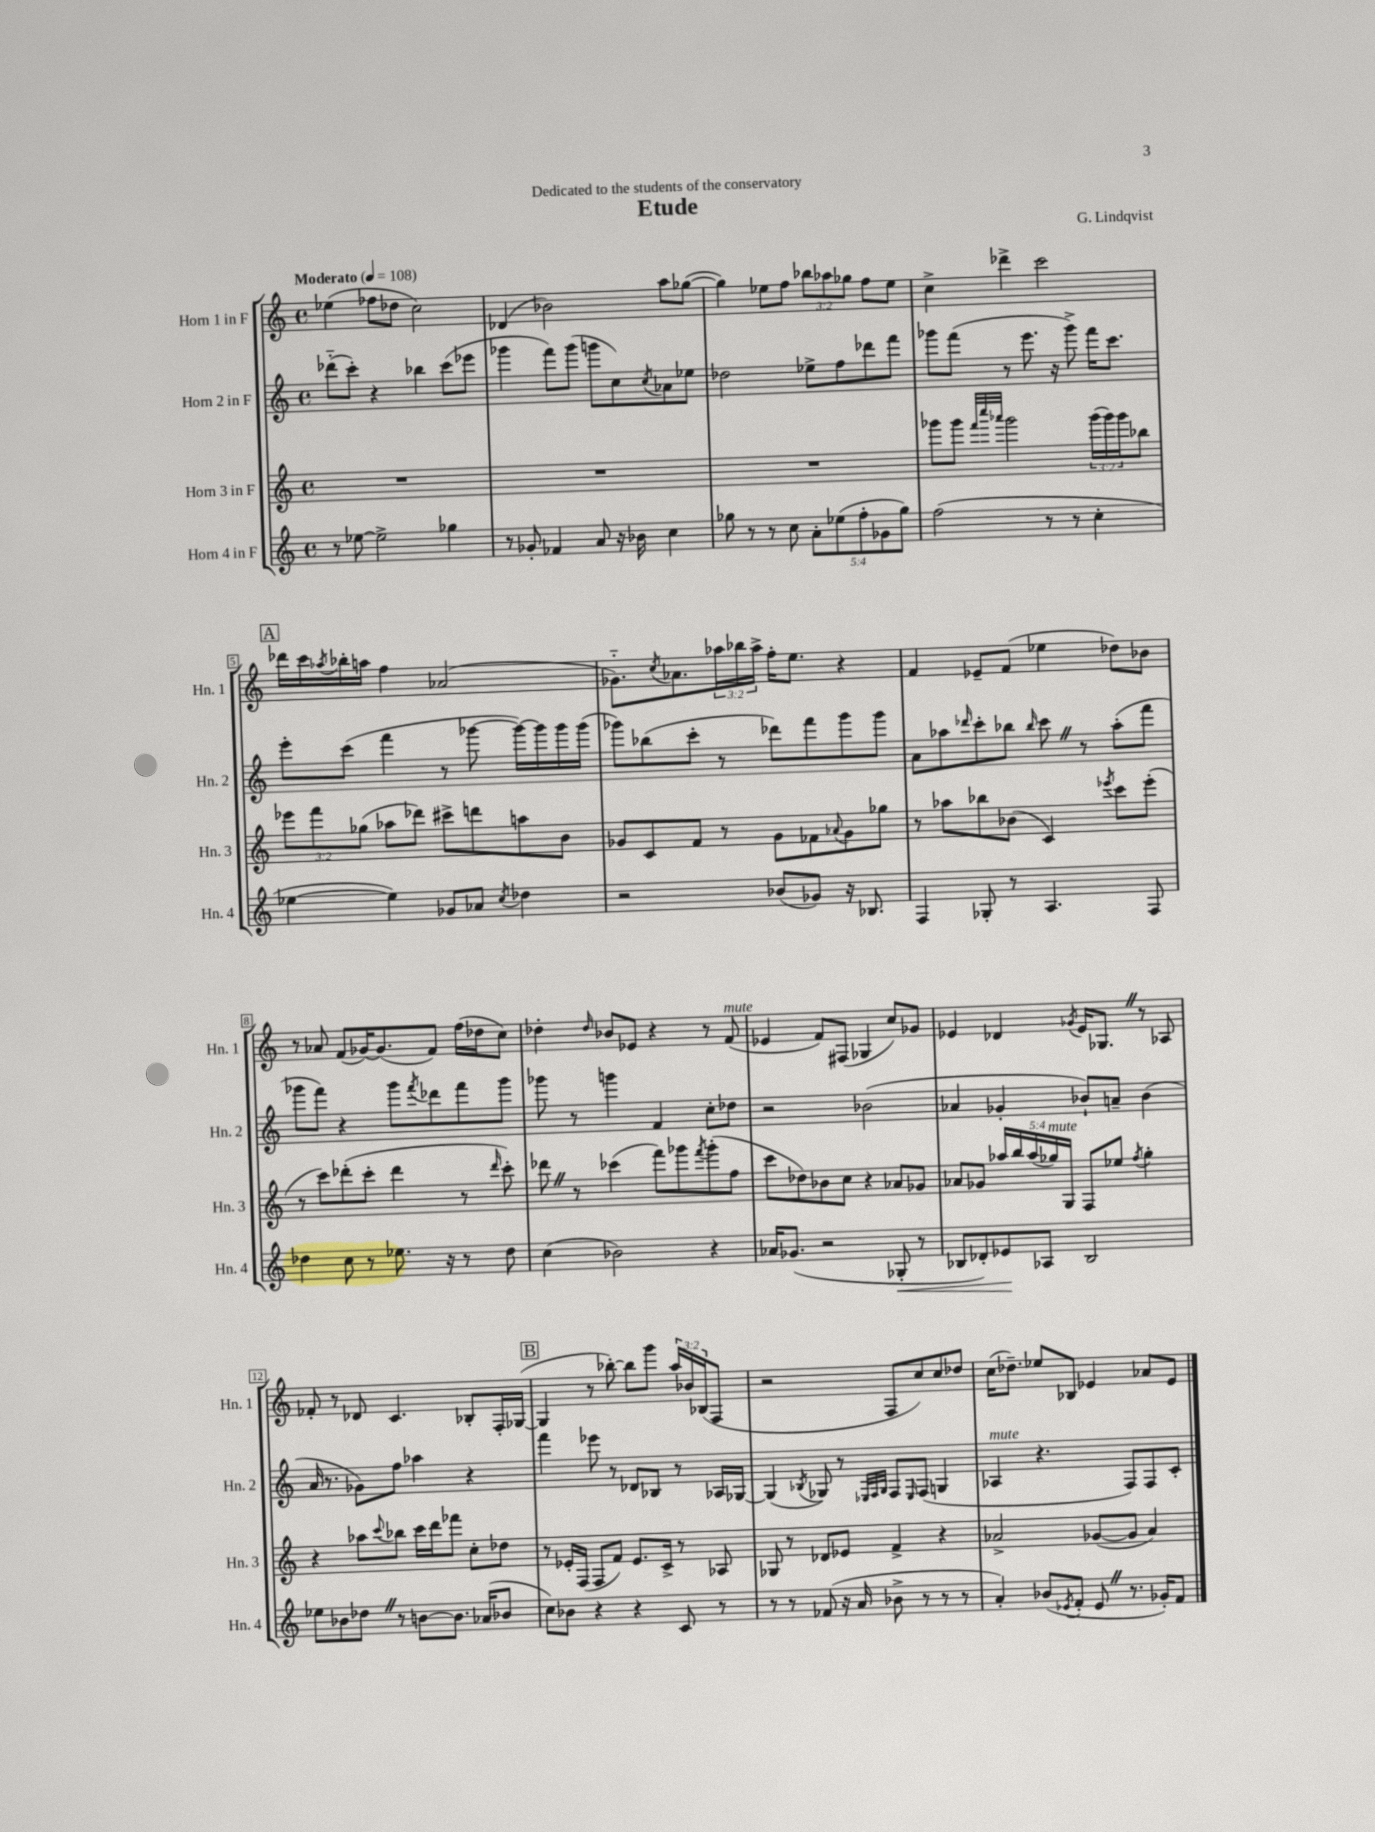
\header { title = "Etude" composer = "G. Lindqvist" dedication = "Dedicated to the students of the conservatory" }
<<
\new StaffGroup <<
\new Staff = "s0" \with { instrumentName = "Horn 1 in F" shortInstrumentName = "Hn. 1" } {
    \clef treble \key c \major \defaultTimeSignature \time 4/4 \override Staff.TupletNumber.text = #tuplet-number::calc-fraction-text \tempo "Moderato" 4 = 108
    ees''4( fes''8 des''8 c''2) |
    des'4( bes'2) a''8 ges''8~( |
    ges''4) ees''8 f''8 \tuplet 3/2 { bes''8 aes''8 ges''8 } f''8 ees''8 |
    c''4-> des'''4-> c'''2 |
    \mark \markup { \box "A" } des'''16 c'''16 \acciaccatura { aes''8 } bes''16-. a''16 f''4 aes'2( |
    ges'8.-_) \acciaccatura { c''8 } aes'8. \tuplet 3/2 { aes''16 bes''16 aes''16-> } f''16-. e''8. r4 |
    f'4 ees'8-- f'8( ees''4 des''8) bes'8 |
    r8 aes'8 f'8( ges'16~) ges'8.( f'8) f''16( des''16 c''8) |
    des''4-. \grace { des''16 } bes'8 ees'8 r4 r8 f'8^\markup { \italic "mute" }( |
    ees'4 f'8) fis8( ges4 c''8) ges'8 |
    ees'4 des'4 \acciaccatura { ges'8 } ees'16 ges8. \once \override BreathingSign.text = \markup { \musicglyph "scripts.caesura.straight" } \breathe r8 aes8 |
    fes'8-. r8 des'8 c'4. bes8-. f16-. ges16~( |
    \mark \markup { \box "B" } ges4 r8 bes''8~-.) bes''8 g'''8 \tuplet 3/2 { a''16 bes'16 bes16( } f8 |
    r2 f8 c''8) c''8 des''8 |
    c''16( des''8.--) ees''8 bes8 ees'4 aes'8 ees'8 \bar "|." |
}
\new Staff = "s1" \with { instrumentName = "Horn 2 in F" shortInstrumentName = "Hn. 2" } {
    \clef treble \key c \major \defaultTimeSignature \time 4/4
    des'''8-_( c'''8-.) r4 bes''4 c'''8( ees'''8 |
    ges'''4 f'''8) ges'''8( g'''8 c''8) \acciaccatura { c''8 } aes'8 ees''8 |
    des''2 ees''8-> f''8 des'''8 f'''8 |
    ges'''8 f'''8( r8 e'''8. r16 ges'''8->) f'''16 c'''8. |
    \mark \markup { \box "A" } e'''8-. c'''8( f'''4 r8 ges'''8~ ges'''16~) ges'''16 ges'''16 ges'''16( |
    ges'''8) bes''8( c'''8-. r8 des'''8) f'''8 ges'''8 ges'''8 |
    a'8 aes''8 \grace { des'''16 } c'''8-. bes''8 \grace { bes''16 } c'''8 \once \override BreathingSign.text = \markup { \musicglyph "scripts.caesura.straight" } \breathe r8 aes''8-.( f'''8 |
    ges'''8 f'''8) r4 ges'''8 \acciaccatura { f'''8 } des'''8 f'''8 ges'''8 |
    ges'''8 r8 g'''4 f'4 c''8-. des''8 |
    r2 bes'2( |
    aes'4 ges'4-. bes'8-!) a'8-- bes'4( |
    a'16 r8. ges'8) f''8 aes''4 r4 |
    \mark \markup { \box "B" } f'''4 ees'''8 r8 des'8 bes8 r8 aes16 ges16~ |
    ges4( \acciaccatura { bes8 } ges8) r8 \grace { ees32 f32 ges32 } f8 \grace { ees16 } f8( g4 |
    aes4^\markup { \italic "mute" } r4. f8) f8 c'8-. \bar "|." |
}
\new Staff = "s2" \with { instrumentName = "Horn 3 in F" shortInstrumentName = "Hn. 3" } {
    \clef treble \key c \major \defaultTimeSignature \time 4/4 \override Staff.TupletNumber.text = #tuplet-number::calc-fraction-text
    R1 |
    R1 |
    R1 |
    ges'''8 ges'''8 \grace { f'''32 c''''32 aes'''32 } ges'''2 \tuplet 3/2 { ges'''16( ges'''16) ges'''16 } bes''8 |
    \mark \markup { \box "A" } \tuplet 3/2 { ees'''8 f'''8 ges''8( } aes''8 des'''8) cis'''8-> d'''8 a''8 b'8 |
    ges'8 c'8 f'8 r8 ges'8 fes'8 \appoggiatura { aes'8 } ges'8 ges''8 |
    r8 aes''8 bes''8 bes'8( c'4) \acciaccatura { ees'''8 } c'''8 ees'''8-.( |
    r8 c'''8) des'''8-.( c'''8-. des'''4 r8 \grace { des'''16 } c'''8-.) |
    des'''8 \once \override BreathingSign.text = \markup { \musicglyph "scripts.caesura.straight" } \breathe r8 ces'''4( f'''8) ges'''8 \acciaccatura { f'''8 } ges'''8-.( f''8 |
    c'''8 des''8) bes'8 c''8 r4 aes'8 ges'8 |
    aes'8 ges'8 \tuplet 5/4 { aes''16 b''16 aes''16( ges''16^\markup { \italic "mute" }) g16 } f8 ees''8 \acciaccatura { f''8 } ges''4-. |
    r4 aes''8 \appoggiatura { c'''8 } bes''8 c'''16 d'''16 fes'''8 c''8-. des''8 |
    \mark \markup { \box "B" } r8 ees'16-. f16( f8 f'8) ees'8. c'16-> r8 aes8 |
    ges8 r8 des'8 ees'8 f'4-> r4 |
    aes'2-> ges'8~( ges'8 aes'4) \bar "|." |
}
\new Staff = "s3" \with { instrumentName = "Horn 4 in F" shortInstrumentName = "Hn. 4" } {
    \clef treble \key c \major \defaultTimeSignature \time 4/4 \override Staff.TupletNumber.text = #tuplet-number::calc-fraction-text
    r8 ees''8~ ees''2-> ges''4 |
    r8 ges'8-. fes'4 a'8 r16 bes'16 c''4 |
    ges''8 r8 r8 c''8 \tuplet 5/4 { a'8-. ees''8( f''8-. ges'8 ges''8) } |
    f''2( r8 r8 c''4-. |
    \mark \markup { \box "A" } ees''4~ ees''4) ges'8 aes'8 \acciaccatura { c''8 } des''4 |
    r2 bes'8( ges'8) r16 bes8. |
    f4 ges8-. r8 a4. f8 |
    des''4 c''8 r8 ees''8. r16 r8 des''8 |
    c''4( bes'2) r4 |
    aes'16 ges'8.( r2 ges8-.\< r8 |
    bes8 des'8-.) ees'8\! aes8 bes2 |
    ees''8 bes'8 des''8 \once \override BreathingSign.text = \markup { \musicglyph "scripts.caesura.straight" } \breathe r8 b'8~ b'8. aes'16( bes'8 |
    \mark \markup { \box "B" } c''8) bes'8 r4 r4 c'8 r8 |
    r8 r8 fes'8( r16 a'16 bes'8-> r8 r8 r8 |
    a'4-.) bes'8( \acciaccatura { ees'8 } f'8-. ees'8 \once \override BreathingSign.text = \markup { \musicglyph "scripts.caesura.straight" } \breathe r8. ges'16-.) f'8 \bar "|." |
}
>>
>>
\layout { \context { \Score \override BarNumber.stencil = #(make-stencil-boxer 0.1 0.3 ly:text-interface::print) } }
